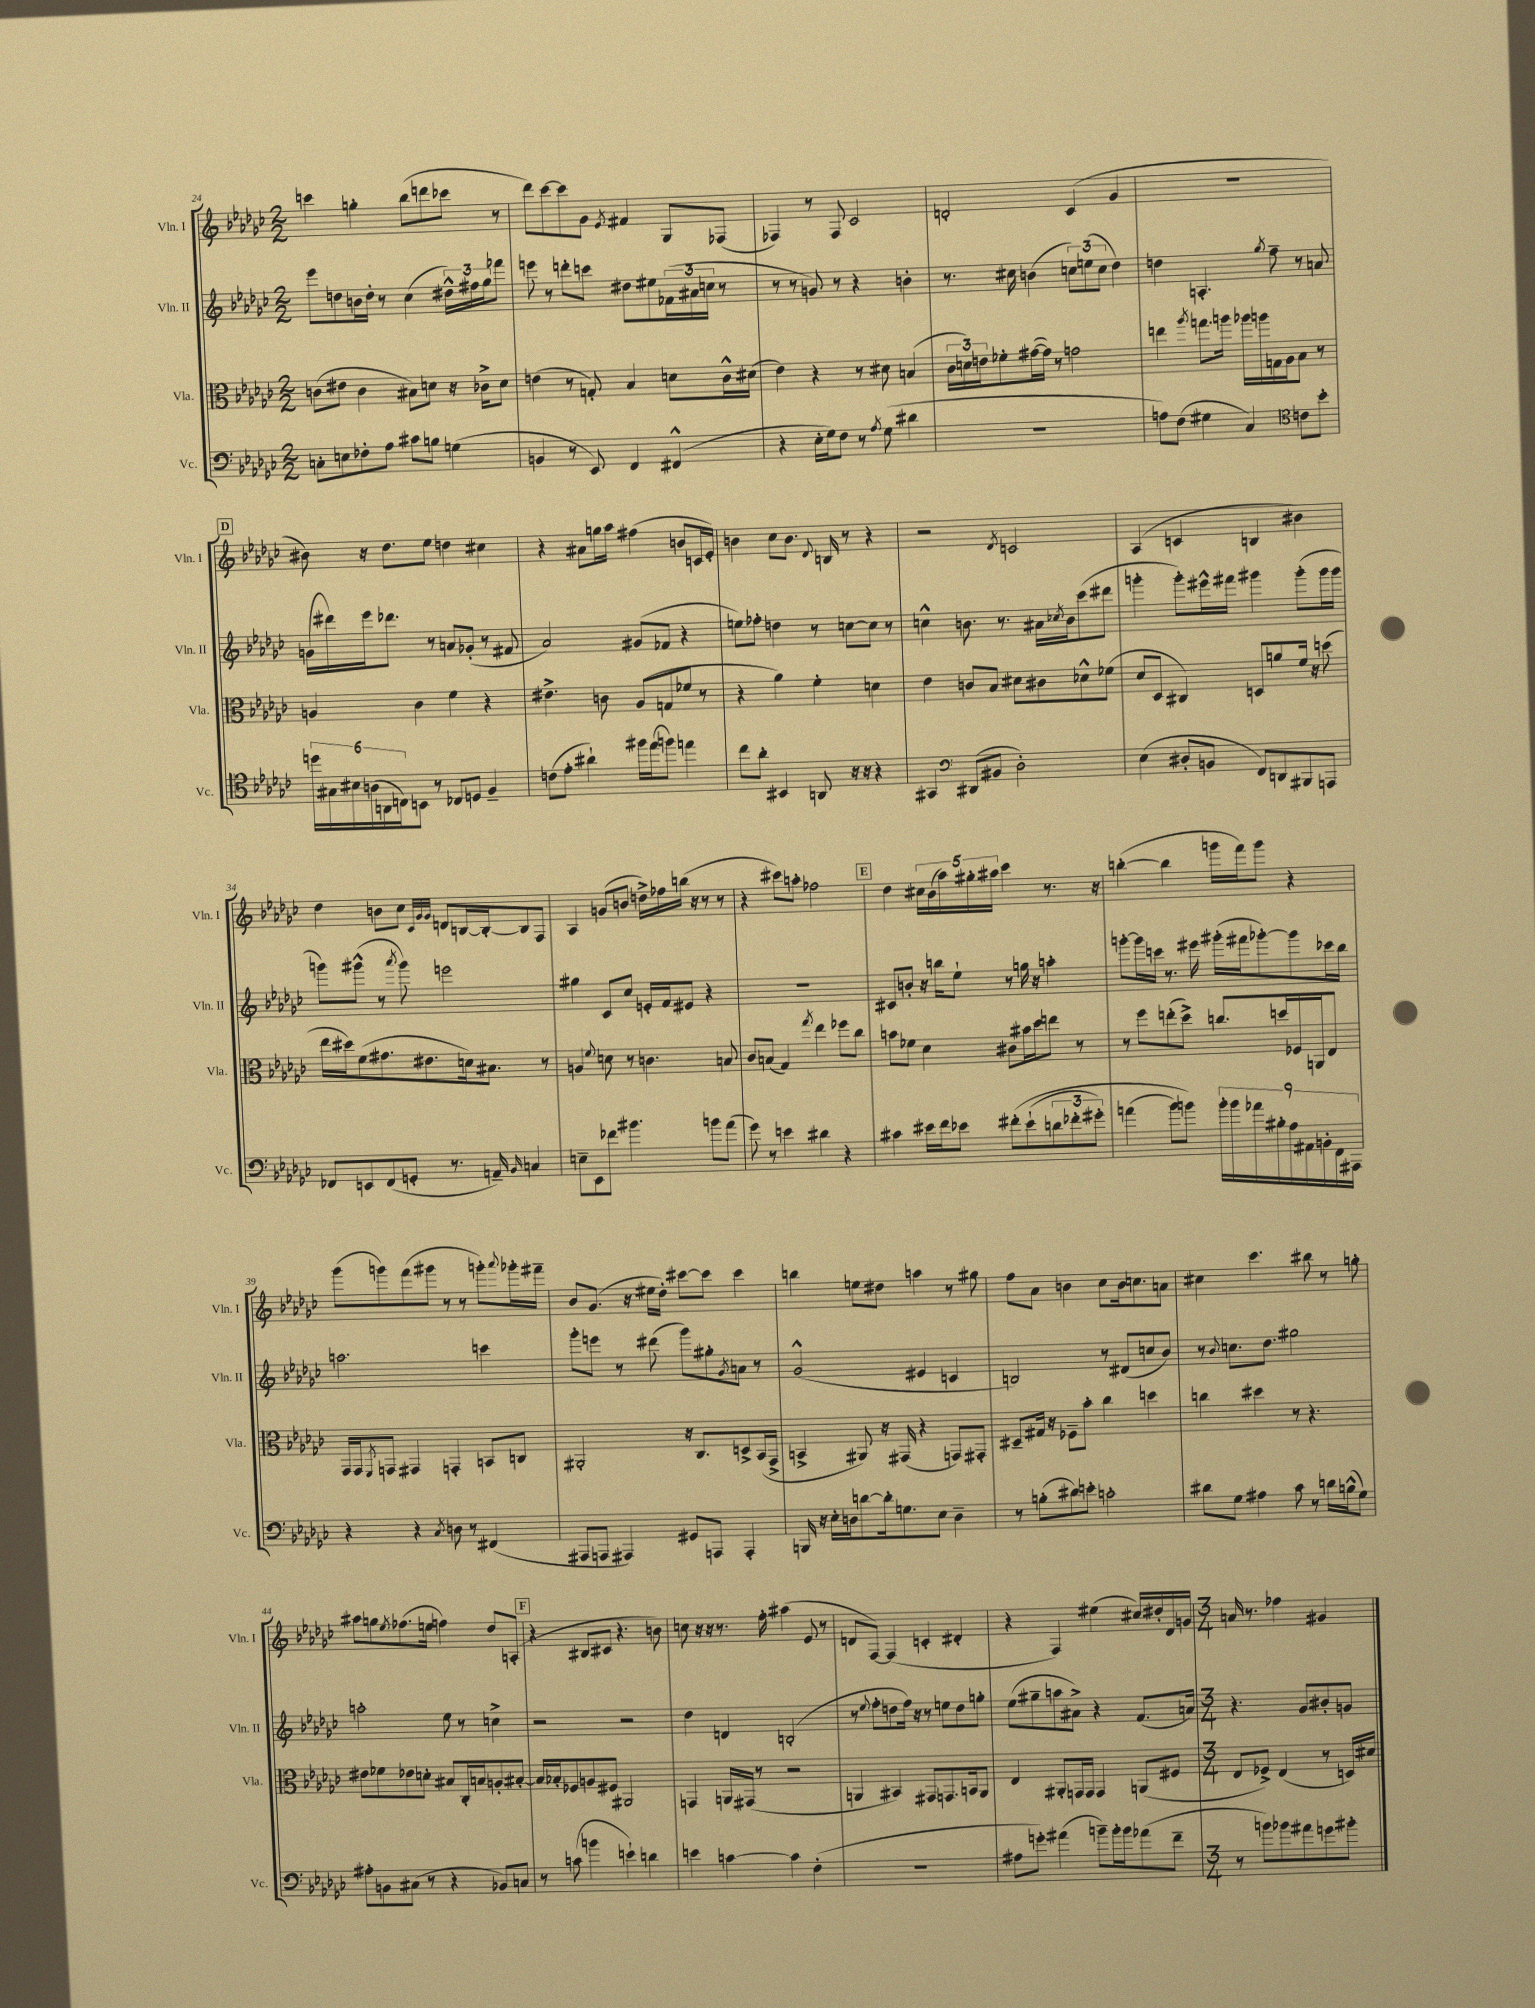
<<
\new StaffGroup <<
\new Staff = "s0" \with { instrumentName = "Vln. I" shortInstrumentName = "Vln. I" } {
    \clef treble \key ges \major \numericTimeSignature \time 2/2
    c'''4 g''4-. bes''8( d'''8 ces'''8 r8 |
    des'''8) ces'''8~ ces'''8 ges'8 \acciaccatura { ees'8 } fis'4 ges8 fes8( |
    fes4) r8 fes8 ces'2 |
    d'2-. ces'4( ges'4 |
    R1 |
    \mark \markup { \box "D" } bis'8) r16 des''8. ees''8 d''4 cis''4 |
    r4 ais'8 g''16 aes''16 fis''4( b'8 c'16 ees'16-.) |
    b'4 ces''8 b'8. \appoggiatura { des'8 } b16 r8 r4 |
    r2 \acciaccatura { des'8 } c'2 |
    aes4( c'4 b4 bis'4) |
    des''4 b'8 ces''8 \grace { ces'32 ges'32 ges'32 } d'8 b16~ b16~-. b8 f8 |
    aes4 g'8( b'8 d''16->) fes''16 b''16( r16 r8 r8 |
    r4 cis'''8) a''8-. fes''2 |
    \mark \markup { \box "E" } des''4 \tuplet 5/4 { cis''16 bes'16( aes''16) gis''16-. ais''16 } ces'''4 r8. r16 |
    b''4~-.( b''4 g'''16 f'''16) g'''8 r4 |
    ges'''8( g'''8) f'''8( gis'''8 r8 r8 g'''8-.) \appoggiatura { aes'''8 } ges'''16-. fis'''16-- |
    bes'8 ges'8.( r16 eis''16 des''16-.) cis'''8~ cis'''8 cis'''4 |
    b''4 e''8 dis''8 a''4 r8 gis''8 |
    f''8 aes'8 b'4 ces''8 b'16 c''8. a'8 |
    cis''4 ces'''4. bis''8 r8 g''8-. |
    ais''8 g''8 \acciaccatura { ees''8 } fes''8.( e''16 f''4) des''8 a8-.( |
    \mark \markup { \box "F" } r4 bis8 cis'8 r4. b'8) |
    c''8 r16 r16 r8. f''16-. ais''4( ees'8 r8 |
    d'8 f8~) f4( c'4-. dis'4-. |
    r4 f4) eis''4( cis''16) dis''16-. des'16 g'16 |
    \numericTimeSignature \time 3/4 a'16 r8. fes''4 gis'4 \bar "|." |
}
\new Staff = "s1" \with { instrumentName = "Vln. II" shortInstrumentName = "Vln. II" } {
    \clef treble \key ges \major \numericTimeSignature \time 2/2
    ees'''8 d''8 b'16 d''16-. r8 ces''4( \tuplet 3/2 { dis''16-^) fis''16 ges''16 } fes'''8 |
    e'''8 r8 d'''8-. c'''8 dis''8 eis''8 \tuplet 3/2 { fes'16( ais'16 c''16 } r8 |
    r8 r8 g'8) r8 r4 b'4-. |
    r8. cis''16 b'4( \tuplet 3/2 { c''8) e''8( c''8 } des''4) |
    d''4 a4.-. \acciaccatura { ges''8 } f''8-- r8 a'8 |
    \mark \markup { \box "D" } g'16( dis'''16) ees'''16 des'''8. r8 a'8 ges'8-.( r8 fis'8 |
    aes'2) gis'8( fes'8 r4 |
    e''8) fes''8-. d''4 r8 c''8~ c''8 r8 |
    c''4-^ b'8. r8. ais'16 \acciaccatura { ces''8 } b'16 ces'''8( dis'''8 |
    g'''4-. g'''8-.) eis'''16-^ fis'''16 gis'''4 gis'''8-.( gis'''16 gis'''16 |
    g'''8) gis'''8-^( r8 \acciaccatura { aes'''8 } gis'''8) e'''2 |
    gis''4 ces'8 ces''8 e'16-. f'16 eis'8 r4 |
    R1 |
    \mark \markup { \box "E" } cis'8 b'8-. r16 b''16 ees''8-! r8 g''16 r16 a''4-. |
    g'''8~-. g'''16 c'''16 r8. eis'''16 gis'''16-.( fis'''16 ges'''8~-.) ges'''8 ces'''16 bes''16 |
    a''2. c'''4 |
    ges'''8-. e'''8 r8 dis'''8( ges'''8) gis''8-. \acciaccatura { ges'8 } a'8 r8 |
    ges'2-^( eis'4 c'4 |
    b2) r8 dis'8( c''8 bes'8) |
    r8 \appoggiatura { bes'8 } c''8. des''8. gis''2 |
    a''2-. ees''8 r8 c''4-> |
    \mark \markup { \box "F" } r2 r2 |
    des''4 d'4 b2-.( |
    r8 \appoggiatura { ees''8 } f''8-. d''8 f''16) r16 r8 e''8 d''8 g''8-. |
    ees''8( gis''8-- a''8 ais'8->) r4 f'8.( a'16) |
    \numericTimeSignature \time 3/4 r4. ges'8 bis'8-. g'8 \bar "|." |
}
\new Staff = "s2" \with { instrumentName = "Vla." shortInstrumentName = "Vla." } {
    \clef alto \key ges \major \numericTimeSignature \time 2/2
    c'8( eis'8 c'4 bis8) d'8 r16 ces'16-> d'8 |
    e'4( r8 g8-.) bes4 d'8 ces'16-^ dis'16( |
    ees'4) r4 r8 dis'8 b4( |
    \tuplet 3/2 { ces'16 d'16) e'16 } fes'8-. gis'16~( gis'16) r8 g'2 |
    e''4 \acciaccatura { aes''8 } g''8. a''16 aes''16 a''16 g16 aes16 bes8 r8 |
    \mark \markup { \box "D" } a4 ces'4 f'4 r4 |
    eis'4.-> c'8 aes8( g8 fes'8 r8 |
    r4 aes'4) f'4-. d'4 |
    ees'4 c'8 bes8 dis'8 cis'8 des'8-^ fes'8( |
    des'8 des8 cis4) d8 a'8 f'16 r16 d''8( |
    ees''16 dis''16) f'8( gis'8. eis'8. d'16) bis8. r8 |
    a4 \appoggiatura { f'8 } d'8 r8 c'4. b8 |
    ces'8 b8( ges4) \acciaccatura { ges''8 } ees''4 fes''8 ces''8 |
    \mark \markup { \box "E" } b'8 fes'8 des'4 cis'8 bis'16 des''16 e''8 r8 |
    r8 f''8 e''8-.( des''8->) c''8. d''16 fes16 a,16 ees8 |
    ges,16 ges,16 \acciaccatura { f,8 } g,8 gis,4 g,4-. b,8 c8 |
    ais,2-. r16 ces8. d8-> bes,16( ges,16-> |
    b,4-> ais,8) r16 gis,16( r4 g,8) gis,8-. |
    dis8-- gis16 r16 fes8-- bes'8-. ces''4 d''4 |
    c''4 dis''4 r8 r4. |
    eis'8 fes'8 ees'8 d'8-. bis8 ces16-. b16 a8-. bis8~-. |
    \mark \markup { \box "F" } bis16 bes16-. fes8 a8 fis8 ais,2 |
    g,4 a,16 gis,16( r8 r2 |
    a,4 bis,4) gis,8 g,8. b,16 a,8 |
    ees4 ais,8-. g,16 g,16 g,4 a,8( fis8 |
    \numericTimeSignature \time 3/4 ees8 fes8->) ees4( r8 d16) dis'16 \bar "|." |
}
\new Staff = "s3" \with { instrumentName = "Vc." shortInstrumentName = "Vc." } {
    \clef bass \key ges \major \numericTimeSignature \time 2/2
    c8-. e8 fes8-. aes8 cis'8 b8 g4( |
    b,4 r8 ees,8) f,4 fis,4-^( |
    r4 ees16-. ges16) f8 r8 \acciaccatura { aes8 } ges8( dis'4 |
    R1 |
    a8) f8( gis4 ces4) \clef tenor c'8 bes'8-. |
    \mark \markup { \box "D" } \tuplet 6/4 { d''16 gis16 bis16 a16( a,16 c16) } b,8 r8 ces8 d8 f4-- |
    c'8( ees'8-. ais'4-!) fis''16 ees''16( f''8) e''4 |
    ces''8 aes'8-. bis,4 a,8 r16 r16 r4 |
    gis,4 \clef bass dis,8( bis,8 des2-.) |
    ees4( dis8-. b,8 f,8) d,8 bis,,8 a,,8 |
    fes,8 e,8 fes,8( g,8-. r8. a,16--) \grace { bes,16 } c4 |
    e8-- ees,8 fes'8 bis'4. b'8 aes'8( |
    ges'8) r8 e'4 dis'4 r4 |
    \mark \markup { \box "E" } cis'4 eis'16 f'16 ees'8 fis'8-.\( ees'8-!( \tuplet 3/2 { d'8 fes'8-. gis'8-.) } |
    a'4( bes'8) b'8\) \tuplet 9/8 { b'16-. b'16 aes'16 bis16-. aes16 ais,16 b,16-. f,16 ais,,16 } |
    r4 r4 \acciaccatura { ces8 } d8 r8 fis,4( |
    ais,,8 a,,8 ais,,4) gis,8 a,,8 a,,4-. |
    b,,16 r16 ees16-. d16 d'8~ d'16-. g8. ees8 d4-- |
    r8 b8-.( dis'8) e'8-. c'2-. |
    dis'8 ges8 ais4 ces'8 r8 d'16 b16-^( ges8) |
    ais8-. b,8 cis8( r8 r4 bes,8) c8 |
    \mark \markup { \box "F" } r8 c'8( b'4 e'4-!) d'4 |
    e'4 c'4~ c'4 f4-.( |
    R1 |
    ais8 g'8-.) ais'4( b'8--) b'16-. b'16 aes'8( f'8-- |
    \numericTimeSignature \time 3/4 r8 b'8) bes'8 ais'8 g'8 bis'8-. \bar "|." |
}
>>
>>
\layout { \context { \Score currentBarNumber = #24 } }
